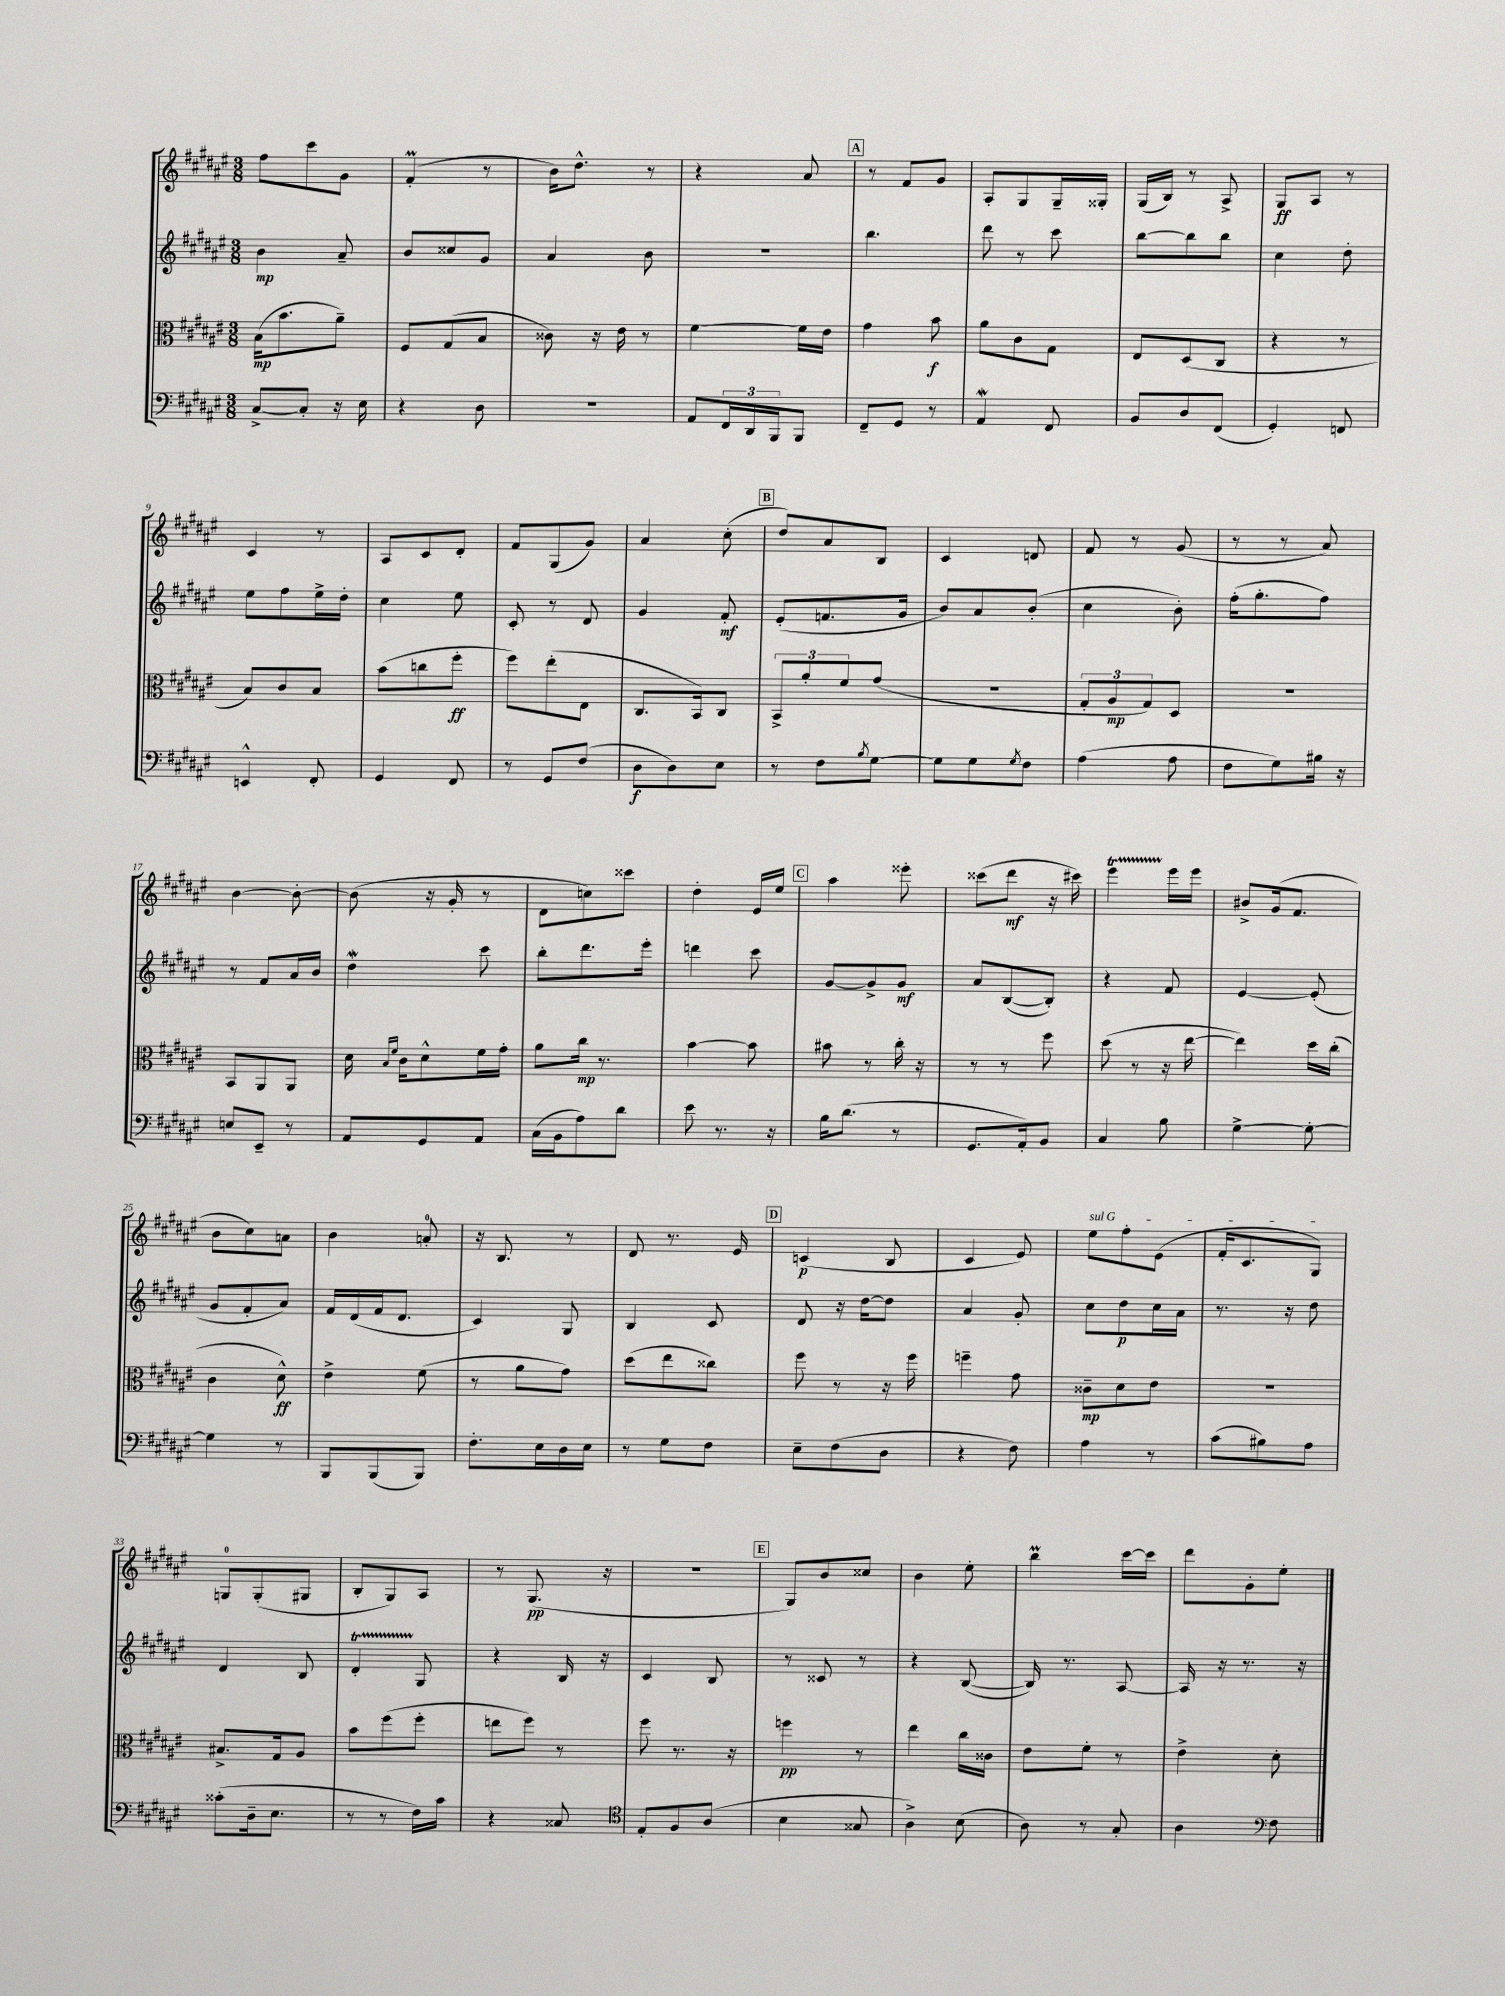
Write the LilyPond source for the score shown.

<<
\new StaffGroup <<
\new Staff = "s0" {
    \clef treble \key fis \major \numericTimeSignature \time 3/8
    fis''8 cis'''8 gis'8 |
    fis'4-.\prall( r8 |
    b'16) dis''8.-^ r8 |
    r4 ais'8 |
    \mark \markup { \box "A" } r8 fis'8 gis'8 |
    ais8-. gis8 gis16-- gisis16-. |
    gis16( b16) r8 ais8-> |
    gis8\ff ais8 r8 |
    cis'4 r8 |
    ais8 cis'8 dis'8-. |
    fis'8 gis8( gis'8) |
    ais'4 cis''8-.( |
    \mark \markup { \box "B" } dis''8) ais'8 b8 |
    cis'4 d'8 |
    fis'8 r8 gis'8( |
    r8 r8 ais'8) |
    b'4~ b'8~-. |
    b'8( r16 gis'16-. r8 |
    dis'8 c''8) cisis'''8 |
    dis''4-. eis'16 eis''16 |
    \mark \markup { \box "C" } ais''4 eisis'''8-. |
    cisis'''8( dis'''8\mf r16 cis'''16) |
    eis'''4\startTrillSpan eis'''16\stopTrillSpan eis'''16 |
    bis'8-> gis'16( fis'8. |
    b'8 cis''8) a'8 |
    b'4 a'8-0-. |
    r16 b8. r8 |
    dis'8 r8. eis'16 |
    \mark \markup { \box "D" } c'4\p( b8 |
    cis'4 eis'8) |
    \once \override TextSpanner.bound-details.left.text = \markup { \italic "sul G" } eis''8\startTextSpan fis''8-. eis'8( |
    fis'16-. cis'8. gis8\stopTextSpan) |
    g8-0 g8-.( gis8 |
    b8-. gis8) ais8 |
    r8 gis8.\pp( r16 |
    R4. |
    \mark \markup { \box "E" } gis8) b'8 cisis''8 |
    b'4 eis''8-. |
    b''4\prall cis'''16~ cis'''16 |
    dis'''8 gis'8-. eis''8-. \bar "|." |
}
\new Staff = "s1" {
    \clef treble \key fis \major \numericTimeSignature \time 3/8
    b'4\mp ais'8-- |
    b'8 cisis''8 gis'8 |
    ais'4 b'8 |
    R4. |
    \mark \markup { \box "A" } b''4. |
    dis'''8 r8 cis'''8 |
    b''8~ b''8 b''8 |
    cis''4 dis''8-. |
    eis''8 fis''8 eis''16-> dis''16-. |
    cis''4 eis''8 |
    cis'8-. r8 dis'8 |
    gis'4 fis'8-.\mf |
    \mark \markup { \box "B" } eis'8-.( f'8. gis'16 |
    b'8) ais'8 b'8-.( |
    cis''4 b'8-.) |
    fis''16-.( gis''8.-. fis''8) |
    r8 fis'8 ais'16 b'16 |
    dis''4\mordent cis'''8 |
    b''8-. dis'''8. eis'''16-. |
    d'''4 cis'''8 |
    \mark \markup { \box "C" } gis'8~ gis'8-> gis'8\mf |
    ais'8 b8~( b8-.) |
    r4 fis'8 |
    eis'4~ eis'8-.( |
    gis'8 fis'8-. ais'8) |
    fis'16 dis'16( fis'16 dis'8. |
    cis'4) gis8 |
    b4 cis'8 |
    \mark \markup { \box "D" } dis'8 r16 dis''16~ dis''8 |
    ais'4 gis'8-. |
    cis''8 dis''8\p cis''16 ais'16 |
    r8. r16 dis''8 |
    dis'4 b8 |
    dis'4-.\startTrillSpan gis8\stopTrillSpan |
    r4 b16 r16 |
    cis'4 b8 |
    \mark \markup { \box "E" } r8 cisis'8 r8 |
    r4 b8~( |
    b16) r8. ais8~ |
    ais16 r16 r8. r16 \bar "|." |
}
\new Staff = "s2" {
    \clef alto \key fis \major \numericTimeSignature \time 3/8
    b16\mp( b'8. ais'8--) |
    fis8 gis8( b8 |
    cisis'8) r16 eis'16 r8 |
    fis'4~ fis'16 eis'16 |
    \mark \markup { \box "A" } gis'4 b'8\f |
    ais'8 cis'8 gis8 |
    eis8 dis8( cis8 |
    r4 r8 |
    b8) cis'8 b8 |
    b'8( c''8 fis''8-.\ff |
    fis''8) eis''8-.( eis8 |
    cis8. b,16) cis8 |
    \mark \markup { \box "B" } \tuplet 3/2 { b,8-> ais'8-. fis'8 } gis'8( |
    R4. |
    \tuplet 3/2 { gis8-. ais8\mp gis8) } dis8 |
    R4. |
    b,8 ais,8 ais,8 |
    dis'16 \grace { b16 fis'16 } cis'16 dis'8-^ fis'16 gis'16-. |
    ais'8 cis''16\mp r8. |
    b'4~ b'8 |
    \mark \markup { \box "C" } bis'8 r8 cis''16-. r16 |
    r8 r8 fis''8 |
    dis''8( r8 r16 eis''16~ |
    eis''4) dis''16 cis''16-.( |
    cis'4 dis'8-^\ff) |
    eis'4-> fis'8( |
    r8 ais'8 gis'8) |
    dis''8( eis''8 cisis''8) |
    \mark \markup { \box "D" } fis''8 r8 r16 fis''16 |
    f''4-- gis'8 |
    cisis'8--\mp dis'8 eis'8 |
    R4. |
    bis8.-> gis16 ais8 |
    b'8 fis''8( fis''8-. |
    e''8 fis''8) r8 |
    fis''8 r8. r16 |
    \mark \markup { \box "E" } f''4\pp r8 |
    eis''4 cis''16 cisis'16 |
    eis'8 fis'8-. r8 |
    eis'4-> dis'8-. \bar "|." |
}
\new Staff = "s3" {
    \clef bass \key fis \major \numericTimeSignature \time 3/8
    cis8~-> cis8-. r16 eis16 |
    r4 dis8 |
    R4. |
    ais,8 \tuplet 3/2 { fis,16 dis,16 b,,16 } b,,8 |
    \mark \markup { \box "A" } fis,8-- gis,8 r8 |
    ais,4\mordent fis,8 |
    b,8 dis8 fis,8( |
    gis,4-.) f,8 |
    e,4-^ fis,8-. |
    gis,4 fis,8 |
    r8 gis,8 fis8( |
    dis8\f dis8) eis8 |
    \mark \markup { \box "B" } r8 fis8 \acciaccatura { b8 } gis8~ |
    gis8 gis8 \acciaccatura { gis8 } fis8 |
    ais4( ais8 |
    fis8 gis8) bis16 r16 |
    e8 eis,8-- r8 |
    ais,8 gis,8 ais,8 |
    cis16( b,16 ais8) dis'8 |
    eis'8 r8. r16 |
    \mark \markup { \box "C" } b16 dis'8.( r8 |
    gis,8. ais,16-.) b,8 |
    cis4 b8 |
    gis4~-> gis8~-. |
    gis4 r8 |
    b,,8 b,,8( b,,8) |
    fis8.-. eis16 dis16 eis16 |
    r8 gis8 fis8 |
    \mark \markup { \box "D" } eis8-- fis8( dis8 |
    r4 fis8) |
    ais4 r8 |
    cis'8( bis8) ais8 |
    cisis'8-.( dis16-- eis8. |
    r8 r8 fis16) cis'16 |
    r4 cisis8 |
    \clef tenor eis8-. fis8 ais8( |
    \mark \markup { \box "E" } b4 gisis8 |
    ais4->) b8( |
    ais8) r8 gis8-. |
    ais4 \clef bass fis8 \bar "|." |
}
>>
>>
